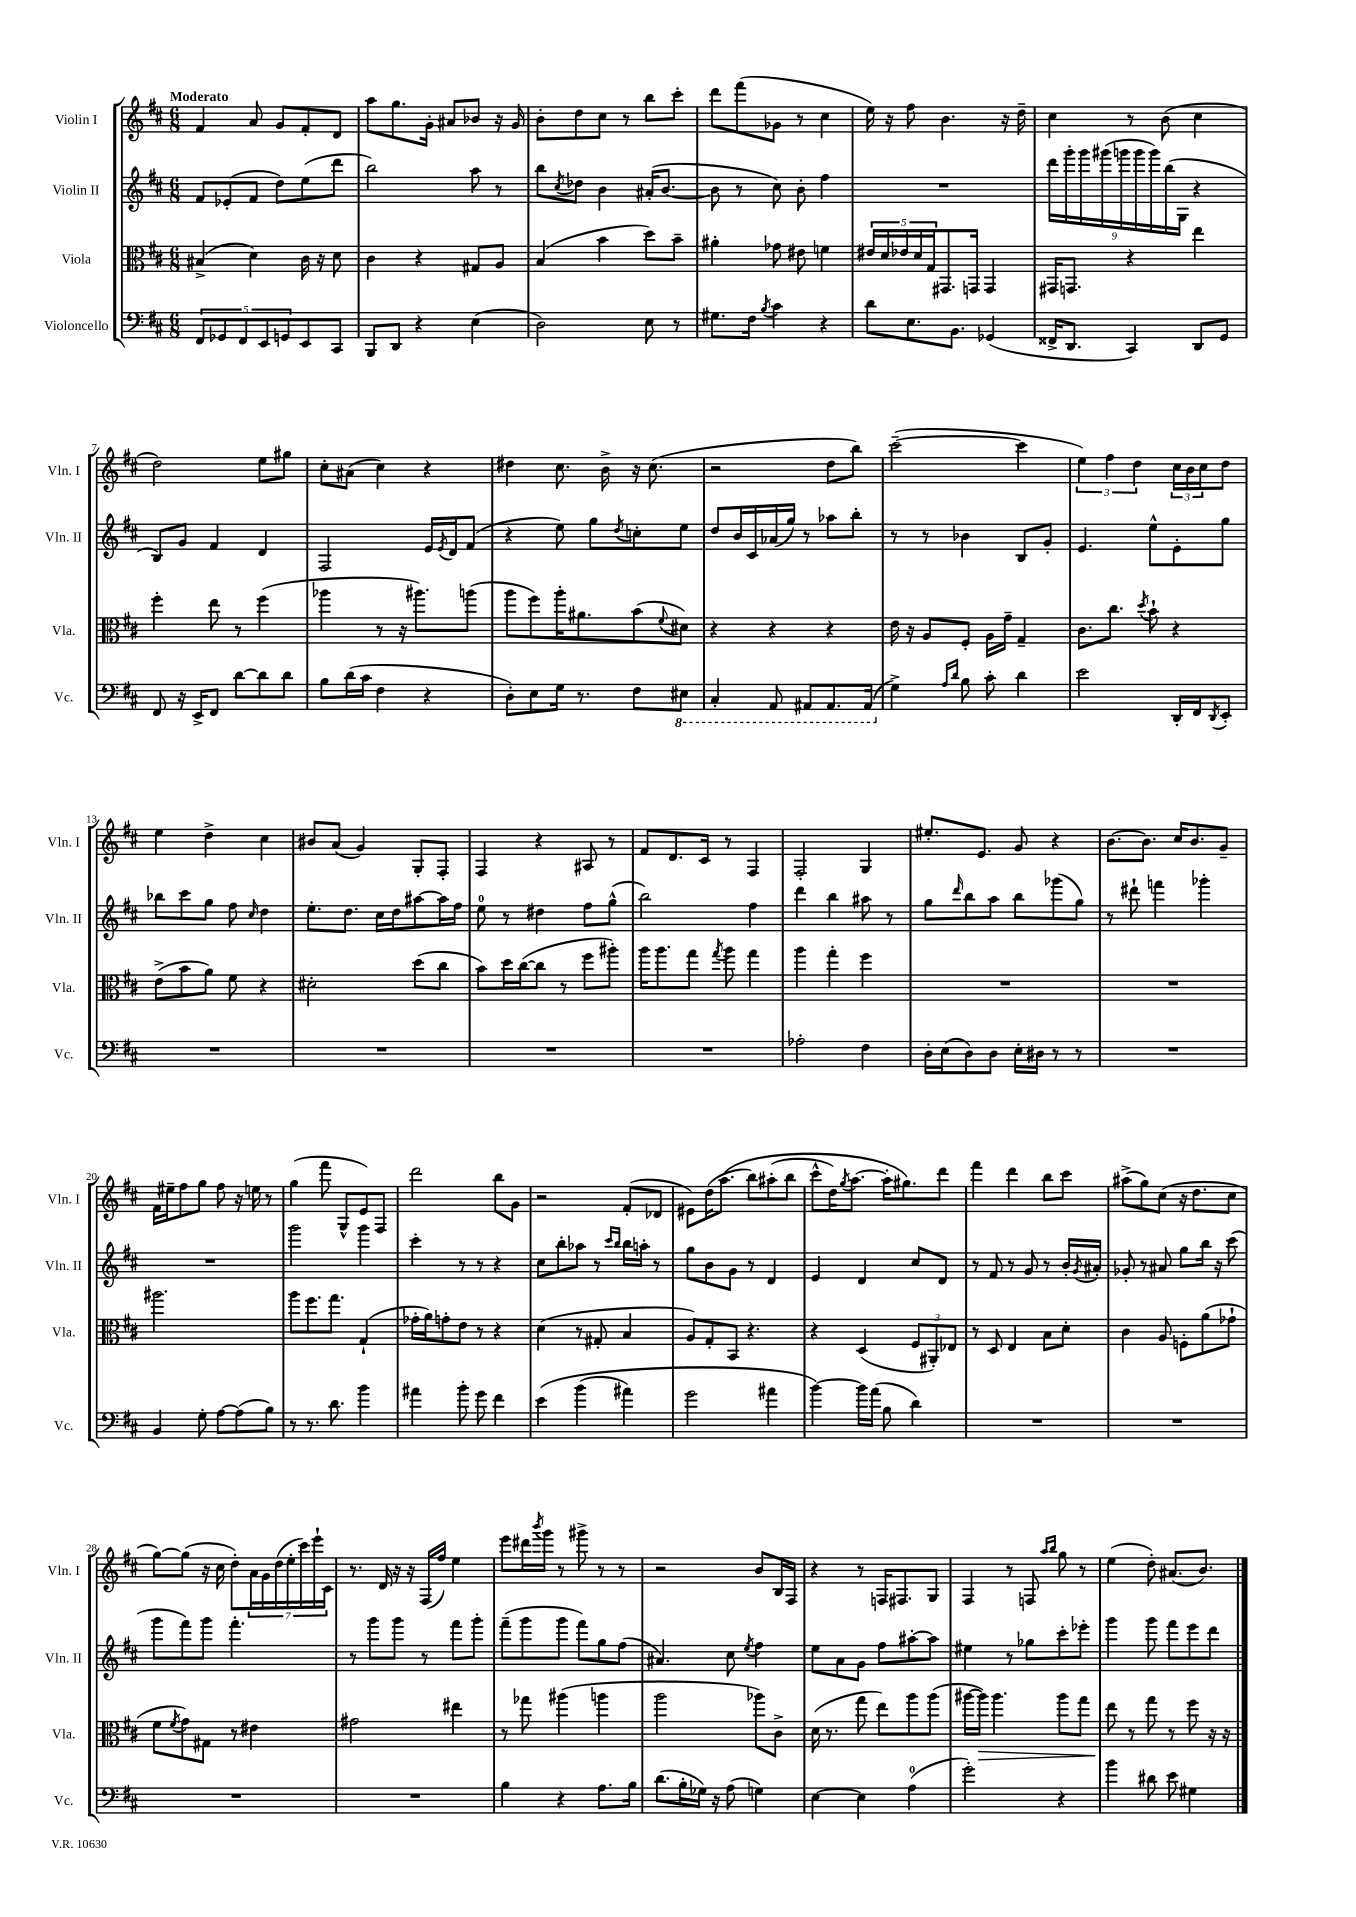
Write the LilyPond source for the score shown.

<<
\new StaffGroup <<
\new Staff = "s0" \with { instrumentName = "Violin I" shortInstrumentName = "Vln. I" } {
    \clef treble \key d \major \numericTimeSignature \time 6/8 \tempo "Moderato"
    fis'4 a'8 g'8 fis'8-. d'8 |
    a''8 g''8. g'16-. ais'8 bes'8 r16 g'16 |
    b'8-. d''8 cis''8 r8 b''8 cis'''8-. |
    d'''8 fis'''8( ges'8 r8 cis''4 |
    e''16) r16 fis''8 b'4. r16 d''16-- |
    cis''4 r8 b'8( cis''4 |
    d''2) e''8 gis''8 |
    cis''8-. ais'8( cis''4) r4 |
    dis''4 cis''8. b'16-> r16 cis''8.( |
    r2 d''8 b''8) |
    cis'''2~--( cis'''4 |
    \tuplet 3/2 { e''4) fis''4 d''4 } \tuplet 3/2 { cis''16 b'16 cis''16 } d''8 |
    e''4 d''4-> cis''4 |
    bis'8 a'8( g'4) g8-. fis8-. |
    fis4 r4 ais8 r8 |
    fis'8 d'8. cis'16 r8 fis4 |
    fis2-. g4 |
    eis''8.-. e'8. g'8 r4 |
    b'8.~ b'8. cis''16 b'8. g'8-- |
    fis'16 eis''16-- fis''8 g''8 fis''8 r16 e''16 r8 |
    g''4( fis'''8 g8-^ e'8) fis8 |
    d'''2 b''8 g'8 |
    r2 fis'8-.( des'8 |
    eis'8) d''16( a''8.\( b''8) ais''8-.( b''8 |
    cis'''8-^ d''16) \acciaccatura { g''8 } a''8.~ a''16-. gis''8.\) d'''8 |
    fis'''4 d'''4 b''8 cis'''8 |
    ais''8->( g''8) cis''8( r16 d''8. cis''8 |
    g''8~) g''8( r16 cis''16 d''8-.) \tuplet 7/4 { a'16 g'16 d''16( e''16-. cis'''16) e'''16-! cis'16 } |
    r8. d'16 r16 r16 fis16( fis''16) e''4 |
    e'''8 dis'''16 \acciaccatura { b'''8 } g'''16 r8 gis'''8-> r8 r8 |
    r2 b'8 b16 fis16 |
    r4 r8 f16 fis8. g8 |
    fis4 r8 f8 \grace { a''16 b''16 } g''8 r8 |
    e''4( d''8-.) ais'8.( b'8.) \bar "|." |
}
\new Staff = "s1" \with { instrumentName = "Violin II" shortInstrumentName = "Vln. II" } {
    \clef treble \key d \major \numericTimeSignature \time 6/8
    fis'8 ees'8-.( fis'8 d''8) e''8( d'''8 |
    b''2) a''8 r8 |
    b''8 \acciaccatura { cis''8 } des''8 b'4 ais'16-.( b'8.~ |
    b'8 r8 cis''8) b'8-. fis''4 |
    R2. |
    \tuplet 9/8 { d'''16 g'''16-. g'''16 gis'''16( g'''16 g'''16 g'''16) b''16( g16 } r4 |
    b8) g'8 fis'4 d'4 |
    fis2 e'16 \acciaccatura { e'8 } d'16 fis'8( |
    r4 e''8) g''8 \acciaccatura { d''8 } c''8-. e''8 |
    d''8 b'16 cis'16 aes'16( g''16) r8 aes''8 b''8-. |
    r8 r8 bes'4 b8 g'8-. |
    e'4. e''8-^ e'8-. g''8 |
    bes''8 cis'''8 g''8 fis''8 \grace { cis''16 } d''4 |
    e''8.-. d''8. cis''16 d''16 ais''8~ ais''16 fis''16 |
    e''8-0 r8 dis''4 fis''8 g''8-^( |
    b''2) fis''4 |
    d'''4 b''4 ais''8 r8 |
    g''8 \grace { d'''16 } b''8 a''8 b''8 ges'''8( g''8) |
    r8 dis'''8-! f'''4 ges'''4-. |
    R2. |
    g'''2 g'''4 |
    cis'''4-. r8 r8 r4 |
    cis''8 b''8-. aes''8 r8 \grace { cis'''16 b''16 } b''16 a''16-. r8 |
    g''8 b'8 g'8 r8 d'4 |
    e'4 d'4 cis''8 d'8 |
    r8 fis'8 r8 g'8 r8 b'16-. \acciaccatura { g'8 } ais'16-. |
    ges'8-. r8 ais'8 g''8 b''16 r16 cis'''8( |
    g'''8 fis'''8) g'''8 fis'''4.-. |
    r8 g'''8 g'''8 r8 fis'''8 g'''8-. |
    fis'''8--( g'''8 g'''8 fis'''8) g''8 fis''8( |
    ais'4.) cis''8 \acciaccatura { e''8 } fis''4 |
    e''8 a'8 g'8 fis''8 ais''8~-. ais''8 |
    eis''4 r8 ges''8 cis'''8-. ees'''8-. |
    g'''4 g'''8 fis'''8 e'''8 d'''8 \bar "|." |
}
\new Staff = "s2" \with { instrumentName = "Viola" shortInstrumentName = "Vla." } {
    \clef alto \key d \major \numericTimeSignature \time 6/8
    bis4->( d'4) cis'16 r16 d'8 |
    cis'4 r4 gis8 a8 |
    b4( b'4 d''8) b'8-- |
    ais'4-. ges'8 eis'8 f'4 |
    \tuplet 5/4 { eis'16 d'16 ees'16 d'16 g16 } gis,8. g,16 g,4 |
    gis,16 g,8. r4 e''4 |
    fis''4-. e''8 r8 fis''4( |
    aes''4 r8 r16 ais''8.) a''8( |
    a''8 fis''8) a''16-. ais'8. b'8( \appoggiatura { fis'8 } dis'8) |
    r4 r4 r4 |
    e'16 r16 a8 fis8-. a16 g'16-- g4-- |
    cis'8. cis''8. \acciaccatura { d''8 } b'8-! r4 |
    e'8->( b'8 a'8) fis'8 r4 |
    dis'2-. d''8( cis''8 |
    b'8) d''16 cis''16~( cis''8 r8 fis''8 ais''8-.) |
    a''16 a''8. g''8 \acciaccatura { g''8 } a''8 g''4 |
    a''4 g''4-. fis''4 |
    R2. |
    R2. |
    ais''2. |
    a''8 fis''8. g''8. g4-!( |
    ges'16-. a'16) g'8-. e'8 r8 r4 |
    d'4( r8 gis8-. b4 |
    a8) g8-. b,8 r4. |
    r4 d4( \tuplet 3/2 { fis8 ais,8-.) ees8 } |
    r8 d8 e4 b8 d'8-. |
    cis'4 a8 f8-. a'8( ges'8-! |
    fis'8 \acciaccatura { fis'8 } g'8) gis8 r8 eis'4 |
    gis'2 eis''4 |
    r8 ges''8 ais''4( a''4 |
    a''2 aes''8) cis'8-> |
    d'16( r8. g''8 e''8) a''8 a''8( |
    ais''16~ ais''16\>) ais''4. ais''8 g''8 |
    e''8\! r8 g''8 r8 fis''8 r16 r16 \bar "|." |
}
\new Staff = "s3" \with { instrumentName = "Violoncello" shortInstrumentName = "Vc." } {
    \clef bass \key d \major \numericTimeSignature \time 6/8
    \tuplet 5/4 { fis,8 ges,8 fis,8 e,8 g,8 } e,8 cis,8 |
    b,,8 d,8 r4 e4( |
    d2) e8 r8 |
    gis8. fis16 \acciaccatura { b8 } cis'4 r4 |
    d'8 e8. b,8. ges,4( |
    fisis,16-> d,8. cis,4) d,8 g,8 |
    fis,8 r16 e,16-> fis,8 d'8~ d'8 d'8 |
    b8 d'16( cis'16 fis4 r4 |
    d8-.) e8 g16 r8. fis8 \ottava #-1 eis,8 |
    cis,4-. a,,8 ais,,8 ais,,8. ais,,16( \ottava #0 |
    g4->) \grace { a16 d'16 } b8 cis'8-. d'4 |
    e'2 d,16-. fis,16 \acciaccatura { d,8 } e,8-. |
    R2. |
    R2. |
    R2. |
    R2. |
    aes2-. fis4 |
    d16-. e16( d8) d8 e16-. dis16 r8 r8 |
    R2. |
    b,4 g8-. a8~ a8( b8) |
    r8 r8. d'8. b'4 |
    ais'4 b'8-. g'8 fis'4 |
    e'4\( b'4( ais'4) |
    g'2 ais'4 |
    b'4~\) b'16 a'16( b8 d'4) |
    R2. |
    R2. |
    R2. |
    R2. |
    b4 r4 a8. b16 |
    d'8.( b16-. ges16) r16 a8( g4) |
    e4~ e4 a4-0( |
    g'2-.) r4 |
    b'4 dis'8 e'8 gis4 \bar "|." |
}
>>
>>
